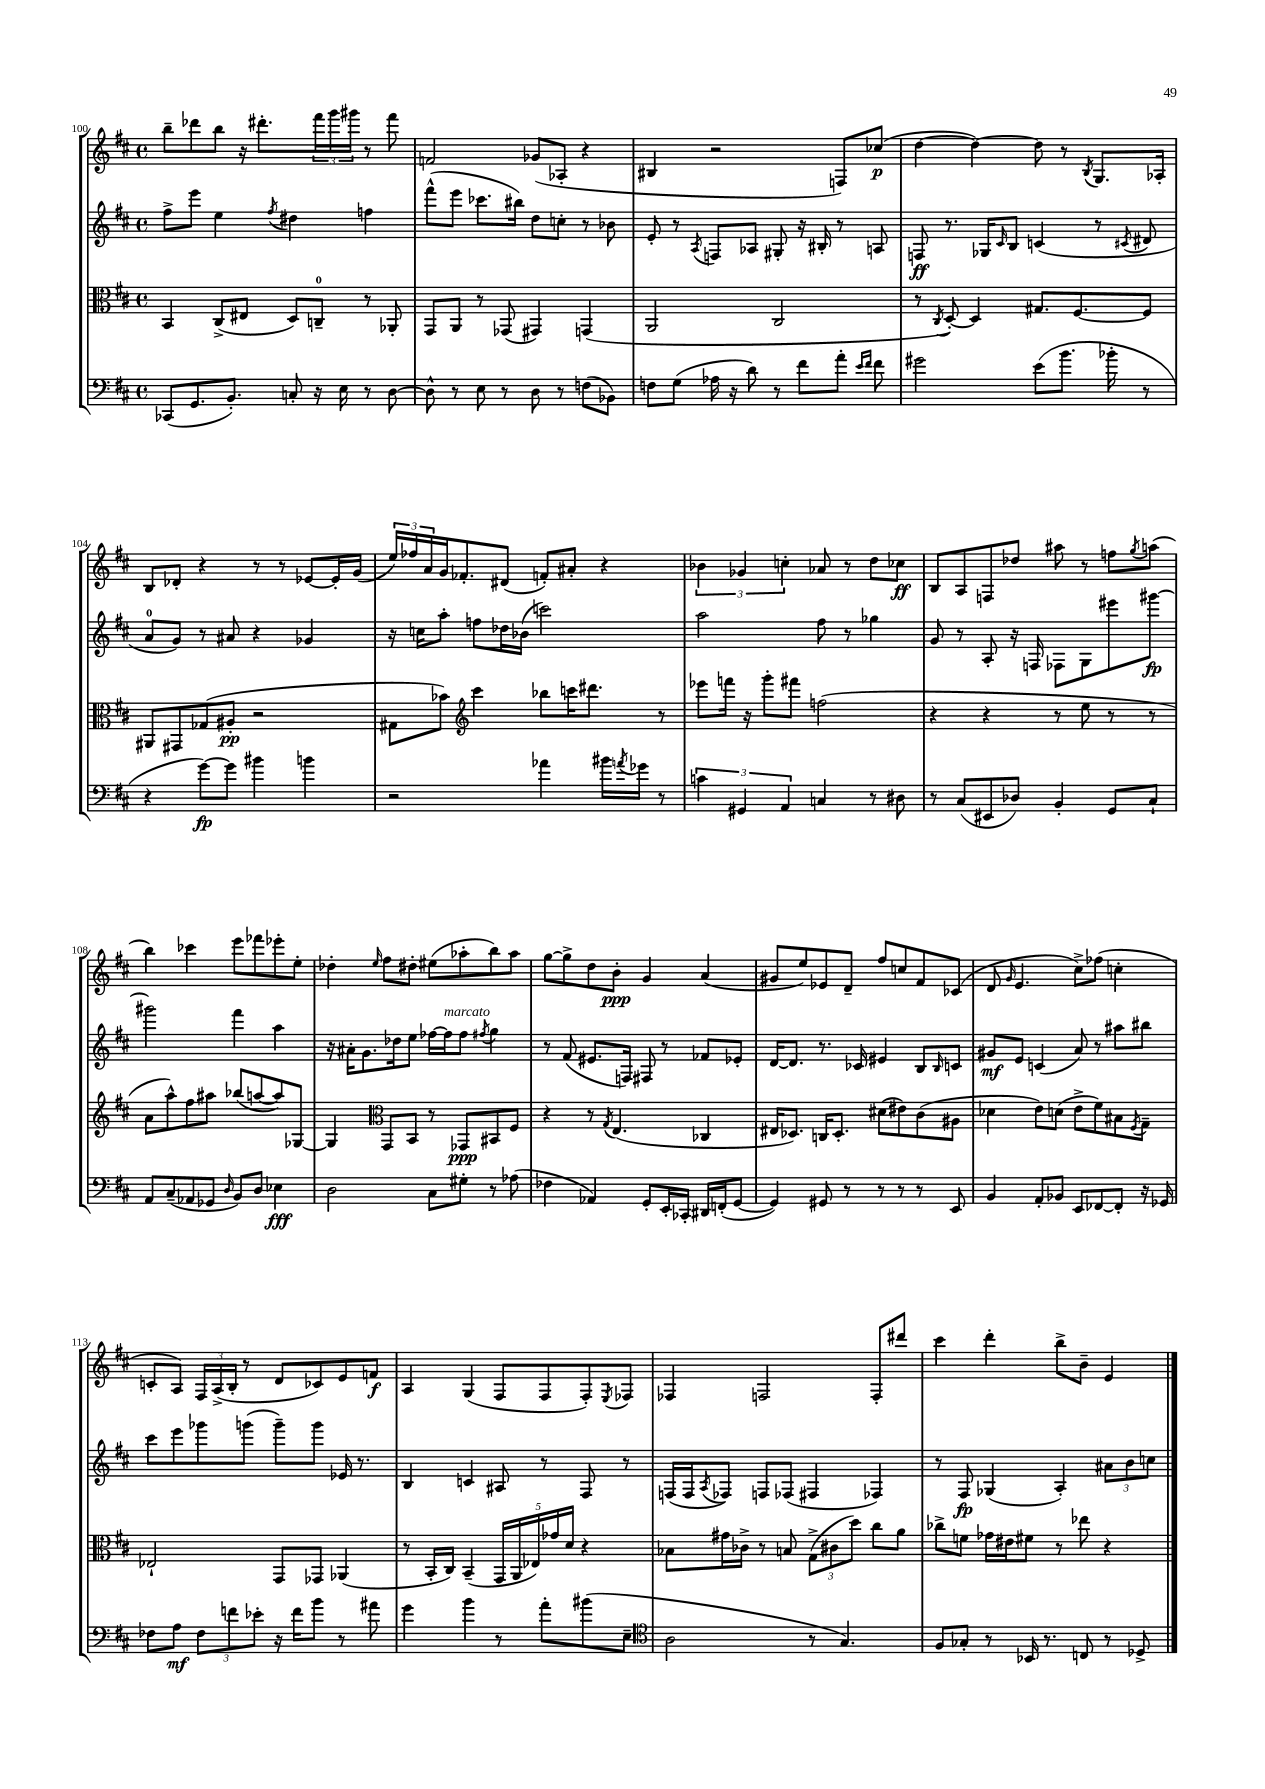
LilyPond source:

<<
\new StaffGroup <<
\new Staff = "s0" {
    \clef treble \key d \major \defaultTimeSignature \time 4/4
    b''8-- des'''8 b''8 r16 dis'''8.-. \tuplet 3/2 { fis'''16 g'''16 gis'''16 } r8 fis'''8 |
    f'2 ges'8( aes8-. r4 |
    bis4 r2 f8) ces''8\p( |
    d''4~ d''4~) d''8 r8 \acciaccatura { b8 } g8. aes16-. |
    b8 des'8-. r4 r8 r8 ees'8~ ees'16-. g'16( |
    \tuplet 3/2 { e''16) fes''16 a'16 } g'16 fes'8.-. dis'8( f'8-.) ais'8-. r4 |
    \tuplet 3/2 { bes'4 ges'4 c''4-. } aes'8 r8 d''8 ces''8\ff |
    b8 a8 f8 des''8 ais''8 r8 f''8 \acciaccatura { g''8 } a''8( |
    b''4) ces'''4 e'''8 fes'''8 ees'''8-. e''8-. |
    des''4-. \grace { e''16 } fis''8 dis''8-. eis''8( aes''8-. b''8) aes''8 |
    g''8~ g''8-> d''8 b'8-.\ppp g'4 a'4( |
    gis'8 e''8) ees'8 d'8-- fis''8 c''8 fis'8 ces'8( |
    d'8 \grace { g'16 } e'4. cis''8->) fes''8( c''4-. |
    c'8-. a8) \tuplet 3/2 { fis16 a16->( b16-. } r8 d'8 ces'8) e'8 f'8\f |
    a4 g4( fis8 fis8 fis8-.) \acciaccatura { e8 } fes8 |
    fes4 f2 f8-. dis'''8 |
    cis'''4 d'''4-. b''8-> b'8-- e'4 \bar "|." |
}
\new Staff = "s1" {
    \clef treble \key d \major \defaultTimeSignature \time 4/4
    fis''8-> e'''8 e''4 \acciaccatura { fis''8 } dis''4 f''4 |
    fis'''8-^( e'''8 ces'''8. bis''16) d''8 c''8-. r8 bes'8 |
    e'8-. r8 \acciaccatura { a8 } f8 aes8 gis8-. r16 bis16-. r8 a8 |
    f8\ff r8. ges16 \grace { cis'16 } b8 c'4( r8 \acciaccatura { cis'8 } dis'8 |
    a'8-0 g'8) r8 ais'8 r4 ges'4 |
    r16 c''16 a''8-. f''8 des''16 bes'16( c'''2) |
    a''2 fis''8 r8 ges''4 |
    g'8 r8 a8-. r16 f16 fes8 g8 eis'''8 gis'''8~\fp |
    gis'''2 fis'''4 a''4 |
    r16 ais'16-. g'8. des''16 e''8 fes''16~ fes''16^\markup { \italic "marcato" } fes''8 \acciaccatura { fis''8 } g''4 |
    r8 fis'8( eis'8. f16) fis8 r8 fes'8 ees'8-. |
    d'16~ d'8. r8. ces'16 eis'4 b8 \grace { b16 } c'8 |
    gis'8\mf e'8 c'4( a'8) r8 ais''8 bis''8 |
    cis'''8 e'''8 ges'''8 g'''8( g'''8--) g'''8 ees'16 r8. |
    b4 c'4 ais8 r8 fis8 r8 |
    f16( f16 \acciaccatura { a8 } fes8) f8 fes8( fis4 fes4) |
    r8 fis8\fp ges4( a4-.) \tuplet 3/2 { ais'8 b'8 c''8 } \bar "|." |
}
\new Staff = "s2" {
    \clef alto \key d \major \defaultTimeSignature \time 4/4
    b,4 cis8->( eis8 d8) c8-0-- r8 aes,8-. |
    g,8 a,8 r8 ges,8( gis,4) g,4( |
    a,2 cis2 |
    r8 \acciaccatura { cis8 } d8~-.) d4 gis8. fis8.~ fis8 |
    ais,8 gis,8 ges8( ais8-.\pp r2 |
    gis8 bes'8) \clef treble cis'''4 bes''8 c'''16 dis'''8. r8 |
    ees'''8 f'''16 r16 g'''8-. fis'''8 f''2( |
    r4 r4 r8 e''8 r8 r8 |
    a'8 a''8-^) fis''8 ais''8 bes''8( a''8~ a''8) ges8~ |
    ges4 \clef alto g,8 b,8 r8 ges,8\ppp bis,8 fis8 |
    r4 r8 \acciaccatura { g8 } e4.( ces4 |
    eis16 des8.) c16 des8.-. dis'8( eis'8) cis'8( ais8 |
    des'4 e'8) d'8( e'8-> fis'8) bis8 \acciaccatura { fis8 } g8-- |
    ees2-! g,8 ges,8 aes,4( |
    r8 b,16-. cis16) b,4--( \tuplet 5/4 { g,16 a,16 ees16) ges'16 d'16 } r4 |
    bes8 gis'16 ces'16-> r8 b8 \tuplet 3/2 { g8->( cis'8 d''8) } cis''8 a'8 |
    ces''8-> f'8 ges'16 eis'16 fis'8 r8 ees''8 r4 \bar "|." |
}
\new Staff = "s3" {
    \clef bass \key d \major \defaultTimeSignature \time 4/4
    ces,8( g,8. b,8.-.) c8-. r16 e16 r8 d8~ |
    d8-^ r8 e8 r8 d8 r8 f8( bes,8) |
    f8 g8( aes16 r16 d'8) r8 fis'8 a'8-. \grace { e'16 fis'16 } fis'8 |
    gis'2 e'8( b'8. bes'16-. r8 |
    r4 g'8~\fp) g'8 bis'4 b'4 |
    r2 aes'4 bis'16 \acciaccatura { a'8 } ges'16 r8 |
    \tuplet 3/2 { c'4 gis,4 a,4 } c4 r8 dis8 |
    r8 cis8( eis,8 des8) b,4-. g,8 cis8-! |
    a,8 cis8--( aes,8 ges,8 \grace { d16 } b,8) d8 ees4\fff |
    d2 cis8 gis8-. r8 aes8( |
    fes4 aes,4) g,8-. e,16-. ces,16-. dis,16 f,16-.( g,8~ |
    g,4) gis,8 r8 r8 r8 r8 e,8 |
    b,4 a,8-. bes,8 e,8 fes,8~ fes,8-. r16 ges,16 |
    fes8 a8\mf \tuplet 3/2 { fes8 f'8 ees'8-. } r16 f'16 b'8 r8 ais'8 |
    g'4 b'4 r8 a'8-. bis'8( e8-- |
    \clef tenor a2 r8 g4.) |
    fis8 ges8-. r8 bes,16 r8. c8 r8 des8-> \bar "|." |
}
>>
>>
\layout { \context { \Score currentBarNumber = #100 } }
